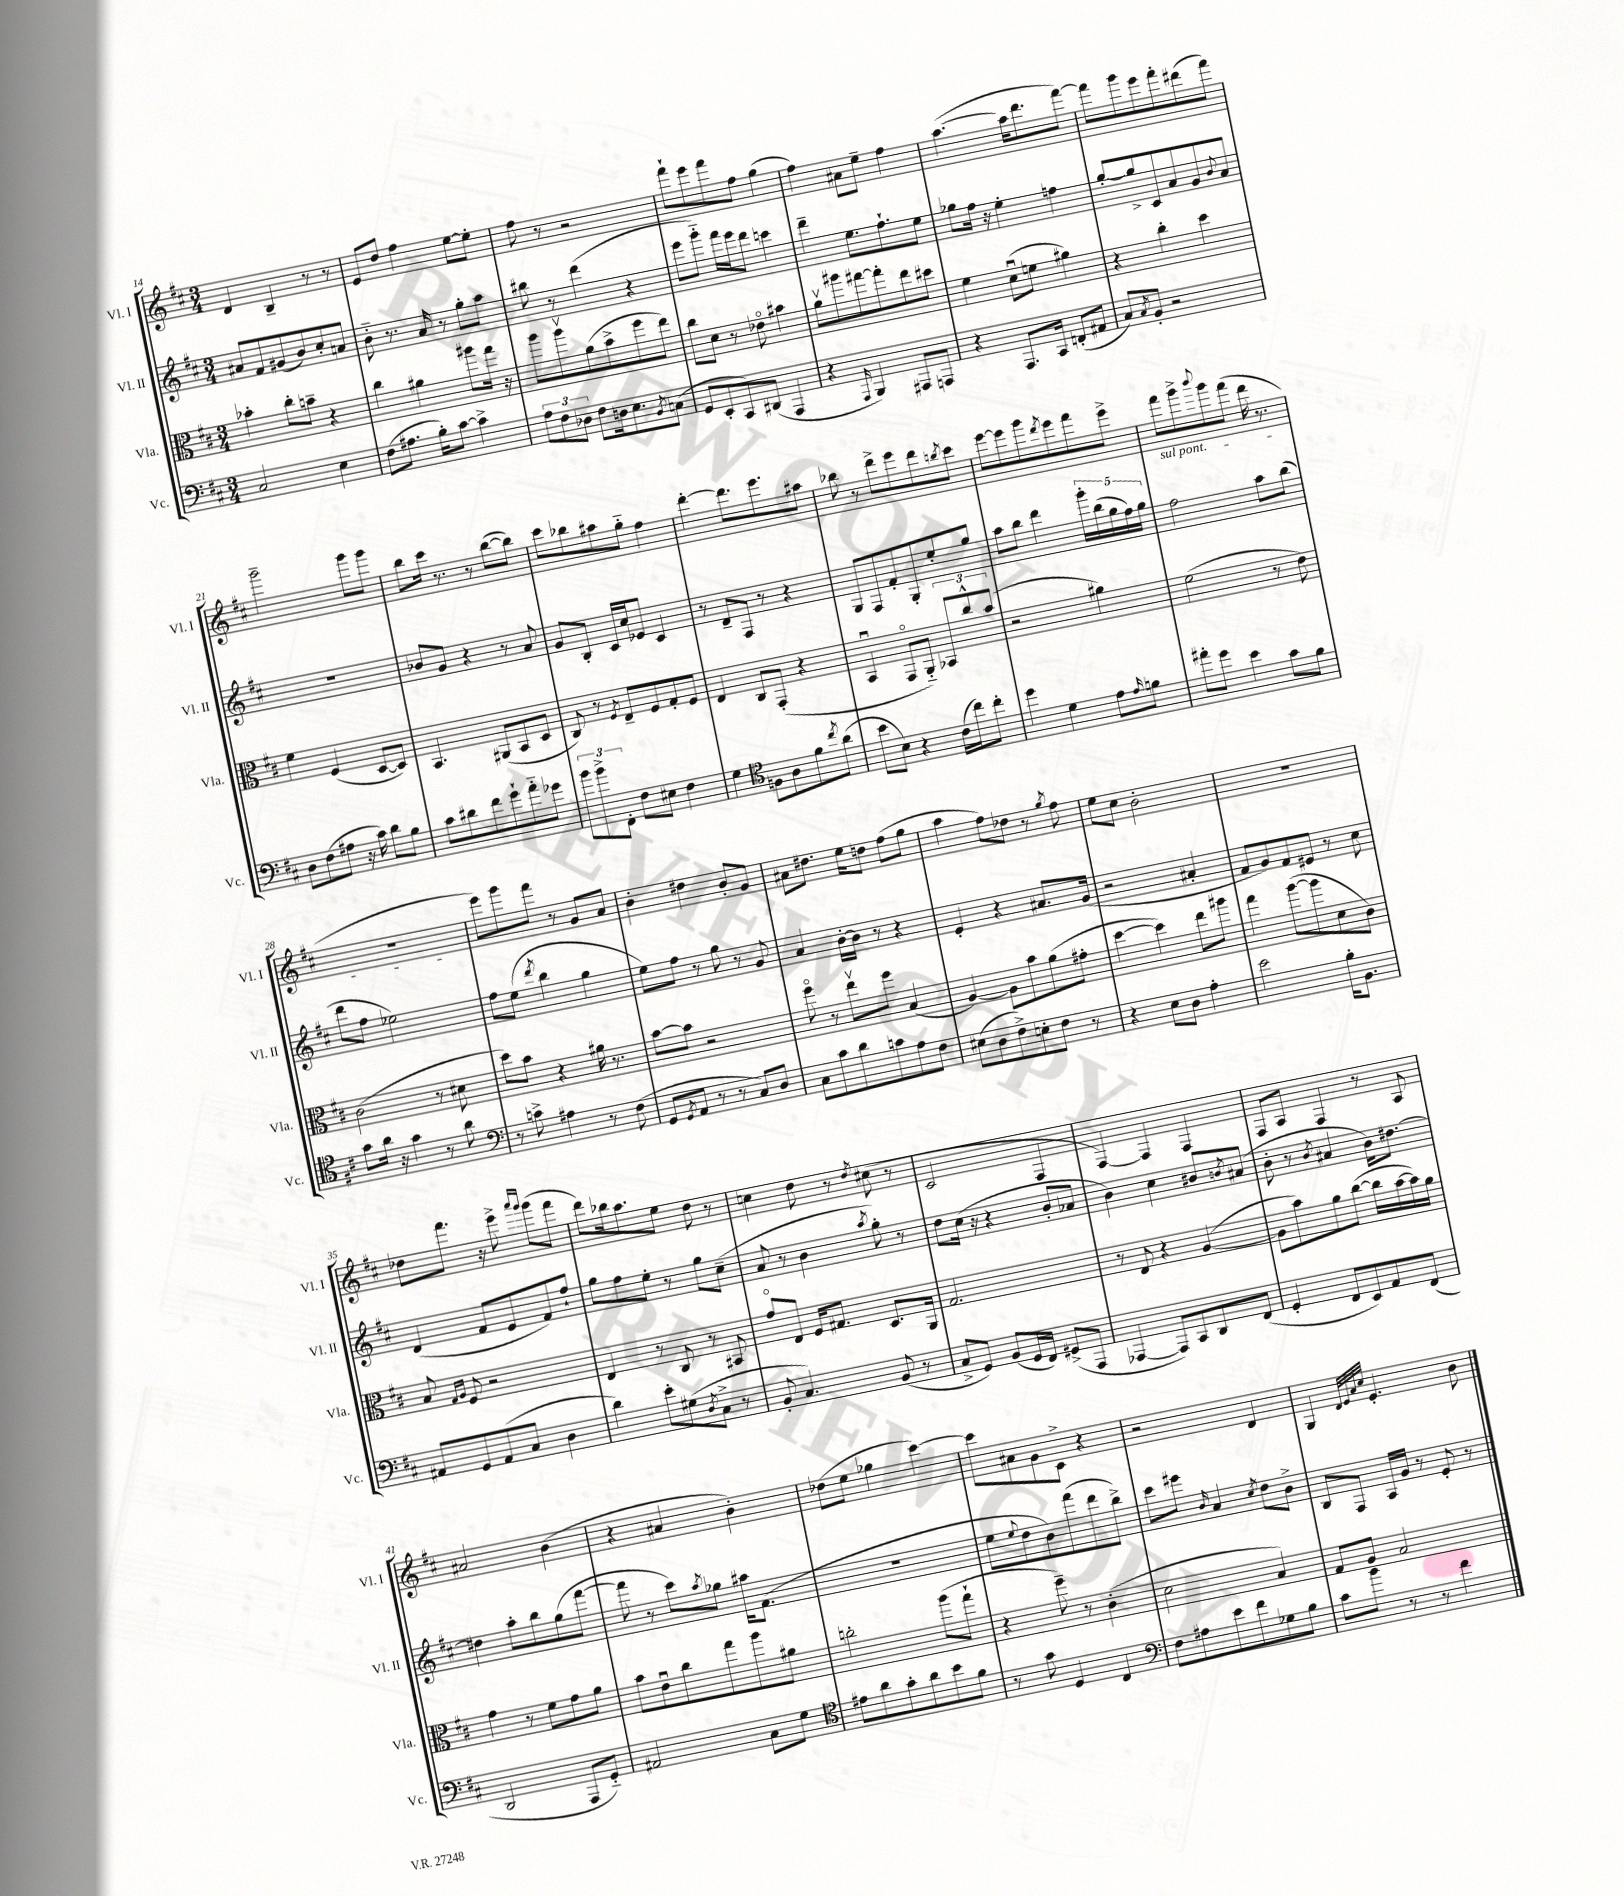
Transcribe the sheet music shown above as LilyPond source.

<<
\new StaffGroup <<
\new Staff = "s0" \with { instrumentName = "Vl. I" shortInstrumentName = "Vl. I" } {
    \clef treble \key d \major \numericTimeSignature \time 3/4
    d'4 b4-- r8 r8 |
    e'8 d''8 fis''4 e''8~ e''8-. |
    fis''8 r8 r2 |
    fis'''8-! e'''8 fis'''8 fis''8 g''4( |
    fis''4) ais'8 e''8-- fis''4 |
    a''4.~( a''16 d'''8. fis'''8~) |
    fis'''8 g'''8 e'''8 fis'''8-. dis'''8( fis'''8) |
    g'''2-- g'''8 g'''8 |
    b''8 cis'''16 r8. r8 b''8~( b''8) |
    cis'''8 bes''8 ais''8 g''8-_ fis''4 |
    d'''4~-. d'''8. e'''8. ais''8 |
    bes''8 r8 d'''8-> e'''8 d'''8 \acciaccatura { b''8 } cis'''8 |
    e'''8~ e'''8 g'''8 \acciaccatura { d'''8 } e'''8 fis'''8 e'''8-> |
    fis'''8 g'''8-> \appoggiatura { b'''8 } g'''8 fis'''8( d'''16 r8. |
    R2. |
    e'''8) g'''8 fis'''8 r8 g'8 a'8 |
    b'4-. dis''4 b'8-. g'8 |
    ais'8 dis''8. e''16 d''8 fis''8( g''8 |
    a''4 fis''8) des''8 r8 \acciaccatura { g''8 } fis''8 |
    e''8 cis''8 b'2-. |
    R2. |
    des''8 fis'''8. r16 e'''8-> \grace { a'''16 g'''16 } g'''8( fis'''8 |
    d'''8) bes''16 a''8. e''8 d''8 r8 |
    c''4 d''8 r8 \acciaccatura { d''8 } cis''8( r8 |
    cis'2 fis4 |
    fis4~) fis4 fis4 |
    fis8 a8 fis4 r8 a8 |
    ais'2 b'4( |
    r4 ais'4 b'4-.) |
    des''8( e''8 ges''4 cis'''4~) |
    cis'''8 ais'8 g'8 cis'8-> r4 |
    r2 d'4 |
    g4 \grace { d'32 e'32 a'32 cis''32 } e'4.-. b'8 \bar "|." |
}
\new Staff = "s1" \with { instrumentName = "Vl. II" shortInstrumentName = "Vl. II" } {
    \clef treble \key d \major \numericTimeSignature \time 3/4
    ais'8 fis'8 gis'8( b'8) cis''8-. a'8 |
    b'8-_ r8. a'16 r8 g''8-. a''8 |
    bis''8 r8 d'''4( r4 |
    e'''8 g'''8-_) fis'''16 e'''16 d'''8 c'''4 |
    d'''4-- e''8. fis''8.-! e''8 |
    ges''8 fis''16 r16 e''4-. f''4 |
    g''8~-. g''8-> cis'8 a'8 g'8 \appoggiatura { b'8 } a'8 |
    R2. |
    bes'8 g'8 r4 r8 a'8 |
    g'8 b8-. cis'16 cis''16 ees'8 cis'4 |
    r8 d'8-- fis8 r8 r4 |
    g8 fis8 fis'8-. g8-. e''8-. g''8 |
    a''8 b''8 d'''4 \tuplet 5/4 { g'''16-. b''16( g''16 fis''16) g''16 } |
    \once \override TextSpanner.bound-details.left.text = \markup { \italic "sul pont." } fis''2\startTextSpan a''8 b''8( |
    d'''8 fis''8 ees''2\stopTextSpan) |
    fis''8 e''8( \acciaccatura { d'''8 } b''4 g''4 |
    e''8) fis''8 r8 g''8 r8 g'8 |
    a'4 b'16~-. b'16 r8 r4 |
    e'4-. r4 ais'8. g'16( |
    r2 ais'4-. |
    fis'8 g'8) fis'8 eis'8 r8 cis''8 |
    d'4( fis'8 e'8 fis'8) fis''8-! |
    g''8 fis''8 e''8-. r8 g''8 cis''8--( |
    a'8 r8 b'4 \acciaccatura { a''8 } g''8-.) r8 |
    d''8 cis''16( r16 r4 b'8-. aes'8 |
    b'4) cis''4 bis'8 \acciaccatura { b'8 } ais'8( |
    b'8-. r8 \acciaccatura { b'8 } ais'4 b'16) dis''8.~ |
    dis''4 a''8-. b''8 g''8( fis'''8~ |
    fis'''8 r8 cis'''8) \acciaccatura { a''8 } ges''8 ais''16 fis'8.( |
    R2. |
    e''8 \appoggiatura { e''8 } d''8 b'8) fis'''8( d'''8 b''8->) |
    cis'''8 eis'''8 \grace { b'16 } a'4 \acciaccatura { cis''8 } d''8 b'8-> |
    b8 fis8 a16 g'16 r8 e'8-. r8 \bar "|." |
}
\new Staff = "s2" \with { instrumentName = "Vla." shortInstrumentName = "Vla." } {
    \clef alto \key d \major \numericTimeSignature \time 3/4
    bes'4-. cis''8-. b'8-- r4 |
    cis''4 ais'4 ais''8 g''16 r16 |
    a''8 a''8\upbow a'8( b'8-> fis''8 e''8) |
    cis''8 d'8 r8 ees'8\flageolet bis'4 |
    a'8\upbow ais''8 gis''8~ gis''8-. e''8 dis''8 |
    fis'4 d'8\downbow( f'8 ais'4) |
    r4 cis''4-. d''4 |
    fis'4 fis4( d8~ d8) |
    b,4. ais,8( b,8 d8 |
    cis8) r8 \acciaccatura { fis8 } e8-- fis8 g8-. fis8 |
    e4 cis8 g,8-.( r4 |
    b,4\downbow g,8\flageolet a,8-_) \tuplet 3/2 { bes,8 cis''8-^ b'8( } |
    r2 ais'4) |
    fis'2( r8 e'8) |
    cis'2( r8 dis'8 |
    d''8) b'8 r4 ais'16 r8. |
    b'8~ b'8 r2 |
    fis''8\flageolet r8 e''8\upbow fis''8 b4( |
    a4~) a8 b'8 a'8( gis'8-. |
    d''4~ d''4) e''8 ais''8 |
    g''4 a''8~( a''8 d'8 cis'8) |
    b8 \grace { g16 a16 } fis8 r2 |
    e4 r8 cis8 r8 bis,8 |
    g'8\flageolet e8 fis16 gis8. d8. a,16 |
    g2. |
    r8 e8 r4 a4~( |
    a8 b'8) a'8 cis''8~( cis''16 b'16~ b'16) a'16 |
    g'4 r8 fis'8 g'8 a'8 |
    b'8 e'8\downbow cis''8 g''8 a''8 ais'8 |
    c''2-. a''8( g''8-! |
    r4 fis''8--) r8 cis'4-.( |
    d'2 b4) |
    g8 a8 b2 \bar "|." |
}
\new Staff = "s3" \with { instrumentName = "Vc." shortInstrumentName = "Vc." } {
    \clef bass \key d \major \numericTimeSignature \time 3/4
    cis2 e4 |
    fis8( ais8. b16-.) cis'8~ cis'4-> |
    \tuplet 3/2 { a8 fis8 des8 } fis8 d16 e8. \acciaccatura { b,8 } c8( |
    g,8 e,8-. cis,8) dis,8( a,,4 |
    r4 \grace { a,,16 } b,,4) ais,,8 a,,8 |
    r4 a,,8. cis,16 f,8-.( ais,8 |
    cis8) \acciaccatura { cis8 } b,8-. r2 |
    d8 fis8( ais8 r16 cis'16) d'8 b8 |
    cis'8 dis'8 fis'8 g'8-! a'8-_ ges'8 |
    \tuplet 3/2 { b'8 b'8-> fis,8-. } fis8 eis8 fis4 |
    g4 \clef tenor f8 a8 fis'8 \acciaccatura { cis''8 } a'8( |
    b'8 b8) r4 cis'16( cis''16) cis''8-. |
    d''4 d'4 e'8 \grace { e'16 } f'8 |
    eis''8-. d''8 b'4 g'8 fis'8 |
    g'8 a'16 r16 g'4 r8 a'8 |
    \clef bass r8 c'8-> ais4 r8 fis8( |
    g,8 \acciaccatura { g,8 } a,8 r8 r8 cis8) d8 |
    cis8 cis'8 d'8 c'8 a8 fis8 |
    eis8( d8 fis8->) e8-. fis8 r8 |
    r4 e8 d8 a4-. |
    e'2 b16-. b,8. |
    ais,8 g,8 ais,8( cis8 d4 |
    d'4) e'8-. gis8( \acciaccatura { d8 } cis8-> r8 |
    b,8-. cis4.) b,8( r8 |
    cis8-> g,8) b,8( g,16 fis,16) gis,8->( a,,8 |
    aes,,4~ aes,,8) cis,8 d,8 fis,8( |
    g,4-. fis,8 e,8) a,8 fis,8( |
    d,2 a,,8 g,8-_) |
    ais,2 cis8 g8 |
    \clef tenor eis'8 a'8 g'8-. a'8 b'8 fis'8 |
    r8 g'8 d4 cis4 |
    \clef bass fis8 ais8 e'8 fis'8 ges8 b8 |
    cis'8 b'8 r8 r8 fis'4 \bar "|." |
}
>>
>>
\layout { \context { \Score currentBarNumber = #14 } }
